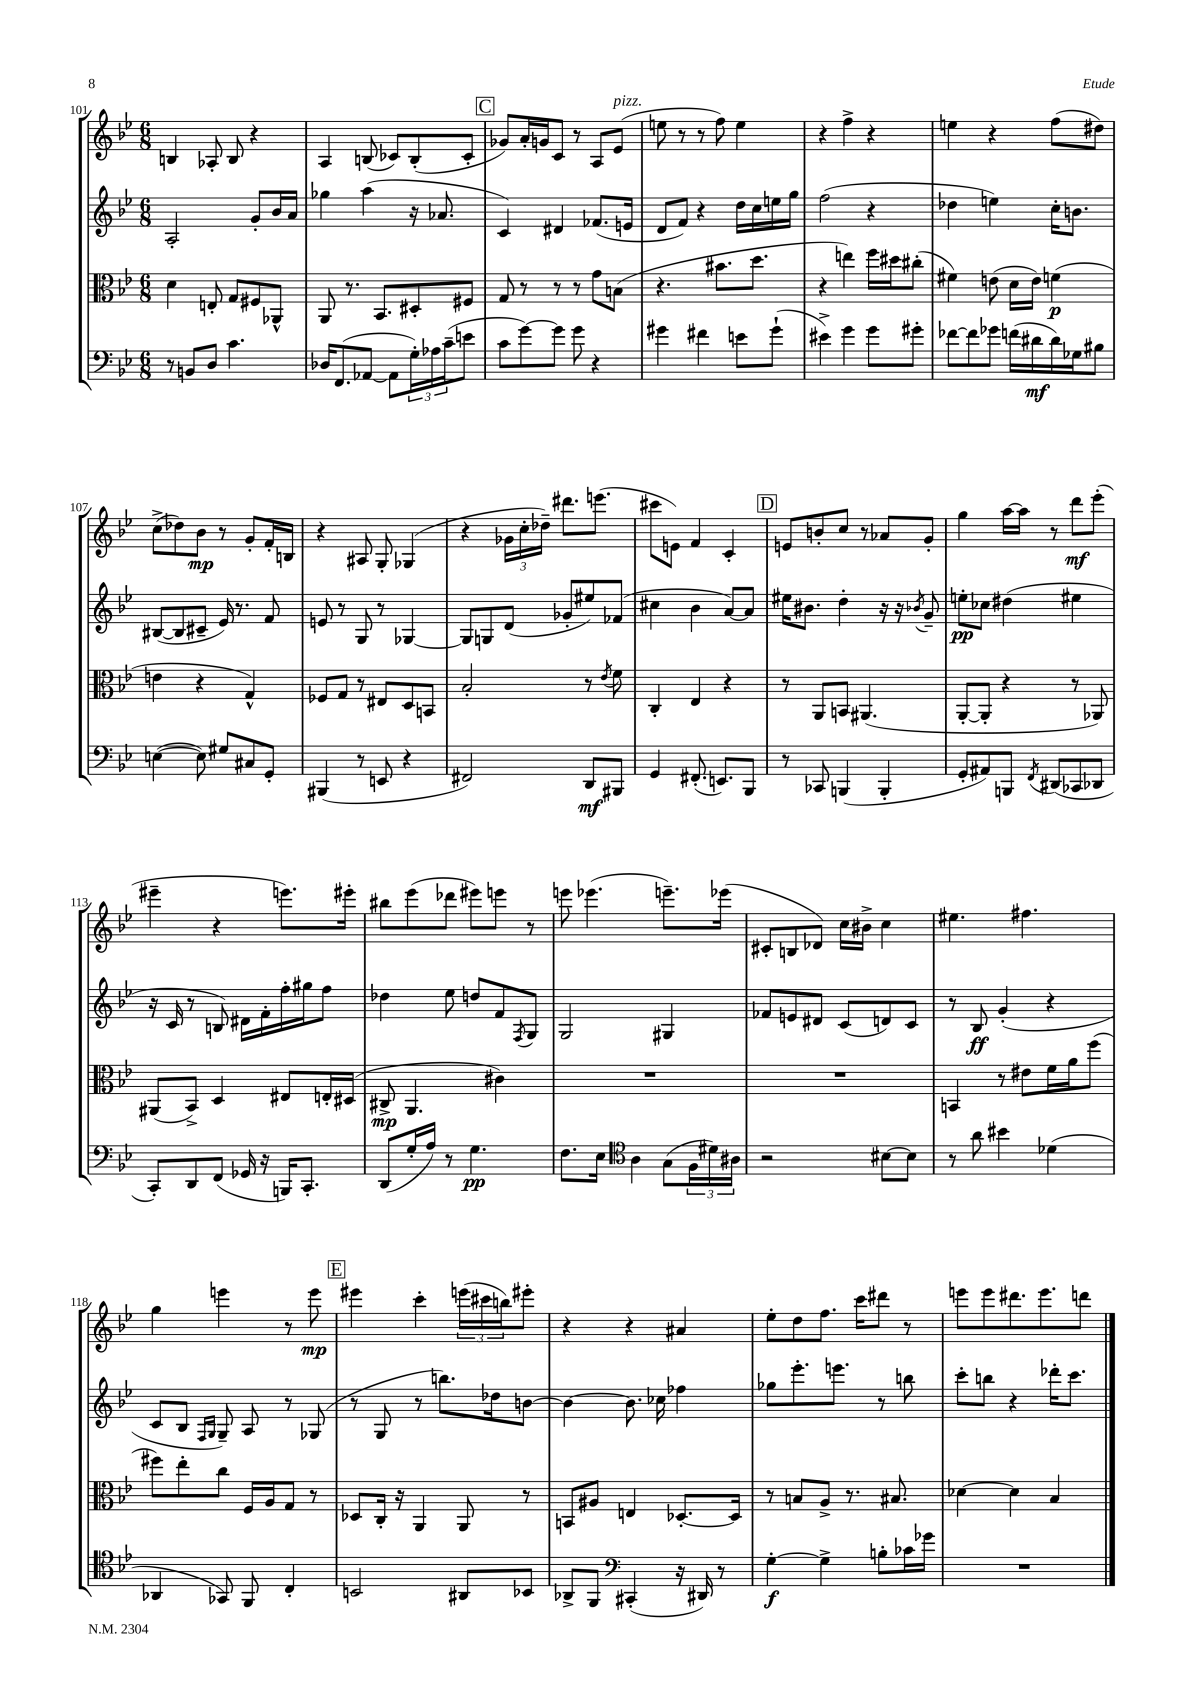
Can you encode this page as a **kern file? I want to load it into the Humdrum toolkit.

**kern	**kern	**kern	**kern
*staff4	*staff3	*staff2	*staff1
*clefF4	*clefC3	*clefG2	*clefG2
*k[b-e-]	*k[b-e-]	*k[b-e-]	*k[b-e-]
*M6/8	*M6/8	*M6/8	*M6/8
8r	4d	2A'	4B
8BB	.	.	.
8D	8E'	.	8A-'
4.c	8G	.	8B
.	8F#	8g'	4r
.	8AA-^^	16b-	.
.	.	16a	.
=	=	=	=
16D-	8AA	4gg-	4A
(8.FF	.	.	.
.	8.r	.	.
[8AA-	.	(4aa	(8B
.	8.BB-	.	.
8AA-]	.	.	8c-)
24G')	8D#'	16r	(8B'
24A-	.	.	.
.	.	8.a-	.
(24c~	.	.	.
8e	8F#	.	8c-'
=	=	=	=
8c	8G	4c)	8g-)
[8g)	8r	.	16a'
.	.	.	16g
8g]	8r	4d#	8c
8g	8r	.	8r
4r	8g	(8.f-	8A
.	(8B	.	(8e-
.	.	16e	.
=	=	=	=
4g#	4.r	8d	8ee
.	.	8f)	8r
4f#	.	4r	8r
.	8.b#	.	8ff)
8e	.	16dd	4ee
.	8.dd	16cc	.
(8g#`	.	16ee	.
.	.	16gg	.
=	=	=	=
4e#^)	4r	(2ff	4r
4g	4ee)	.	4ff^
8g	16ff	4r	4r
.	16dd#	.	.
8g#'	(8cc#'	.	.
=	=	=	=
[8f-	4f#)	4dd-	4ee
8f-]	.	.	.
8g-	(8e	4ee)	4r
(16f	16d	.	.
16d#	16e)	.	.
16d#)	(4f	16cc'	(8ff
16G-	.	8.b	.
8B#	.	.	8dd#)
=	=	=	=
([4E	4e	([8B#	(8cc^
.	.	8B#]	8dd-)
8E])	4r	8c#~	8b-
8G#	.	16e-)	8r
.	.	8.r	.
8C#	4G^^)	.	8g'
8GG'	.	8f	16f'
.	.	.	16B
=	=	=	=
(4BBB#	8F-	8e	4r
.	8G	8r	.
8r	8r	8G	8A#
8EE	8E#	8r	8G'
4r	8D	[4G-	(4G-
.	8BB	.	.
=	=	=	=
2FF#)	2B-'	8G-]	4r
.	.	8G	.
.	.	(8d	24g-
.	.	.	24cc'
.	.	.	24dd-~)
.	.	8g-'	8.ddd#
8DD	8r	8ee#)	.
.	.	.	(8.eee
.	8qe-	.	.
8BBB#	8f	(8f-	.
=	=	=	=
4GG	4C'	4cc#	8ccc#
.	.	.	8e)
(8.FF#'	4E-	4b-	4f
8.EE)	.	.	.
.	4r	[8a)	4c'
8BBB-	.	8a]	.
=	=	=	=
8r	8r	16ee#	8e
.	.	8.b#	.
8CC-	8AA	.	8b'
(4BBB	8BB	4dd'	8cc
.	(4.AA#	.	8r
4BBB'	.	16r	8a-
.	.	16r	.
.	.	8qb-	.
.	.	8g~	8g'
=	=	=	=
8GG'	[8AA'	8ee'	4gg
8AA#)	8AA']	8cc-	.
8BBB	4r	(4dd#	[16aa
.	.	.	16aa]
8qFF	.	.	.
(8DD#	.	.	8r
8CC-	8r	4ee#	8ddd
8DD-	8AA-)	.	(8eee-'
=	=	=	=
8CC')	(8AA#	16r	4eee#~
.	.	16c	.
8DD	8BB-^)	8r	.
(8FF	4D	8B)	4r
16GG-	.	16d#	.
16r	.	16f'	.
16BBB)	8E#	16ff'	8.eee)
8.CC'	.	16gg#	.
.	16E'	8ff	.
.	(16D#	.	16eee#'
=	=	=	=
(8DD	8C#^	4dd-	8bb#
16G'	4.AA	.	(8eee-
16A)	.	.	.
8r	.	8ee-	8ddd-
4.G	.	8dd	8eee#)
.	4c#)	8f	8eee
.	.	8qF	.
.	.	8G	8r
=	=	=	=
8.F	2.r	2G	8eee
.	.	.	(4.eee-
16E-	.	.	.
*clefC4	*	*	*
4A	.	.	.
(8G	.	4G#	8.eee~)
24F	.	.	.
24d#)	.	.	.
.	.	.	(16eee-
24A#	.	.	.
=	=	=	=
2r	2.r	8f-	8c#'
.	.	8e	8B
.	.	8d#	8d-)
.	.	(8c	16cc
.	.	.	16b#^
[8B#	.	8d)	4cc
8B#]	.	8c	.
=	=	=	=
8r	4BB	8r	4.ee#
8a	.	8B-	.
4b#	8r	(4g'	.
.	8e#	.	4.ff#
(4d-	16f	4r	.
.	16a	.	.
.	(8ff	.	.
=	=	=	=
4AA-	8ff#)	8c	4gg
.	8ee-'	8B-	.
.	.	16qqF	.
.	.	16qqG	.
8GG-)	8cc	8G~)	4eee
8FF	16F	8A	.
.	16A	.	.
4C'	8G	8r	8r
.	8r	(8G-	8eee
=	=	=	=
2BB	8D-	8r	4eee#
.	16C'	8G	.
.	16r	.	.
.	4AA	8r	4ccc'
.	.	8.bb)	.
8AA#	8AA	.	(24eee
.	.	.	24ccc#
.	.	16dd-	.
.	.	.	24bb)
8BB-	8r	[8b	8eee#'
=	=	=	=
8AA-^	8BB	4b_	4r
8FF	8A#	.	.
*clefF4	*	*	*
(4CC#'	4E	8.b]	4r
.	.	16cc-	.
16r	[8.D-'	4ff-	4a#
16DD#)	.	.	.
8r	.	.	.
.	16D-]	.	.
=	=	=	=
[4G'	8r	8gg-	8ee-'
.	8B	8.eee-'	8dd
4G^]	8A^	.	8.ff
.	.	8.eee	.
.	8.r	.	.
.	.	.	16ccc
8B'	.	8r	8ddd#
.	8.B#	.	.
16c-	.	8bb	8r
16g-	.	.	.
=	=	=	=
2.r	[4d-	8ccc'	8eee
.	.	8bb	8eee
.	4d-]	4r	8.ddd#
.	.	.	8.eee
.	4B-	16ddd-'	.
.	.	8.ccc	.
.	.	.	8ddd
==	==	==	==
*-	*-	*-	*-
